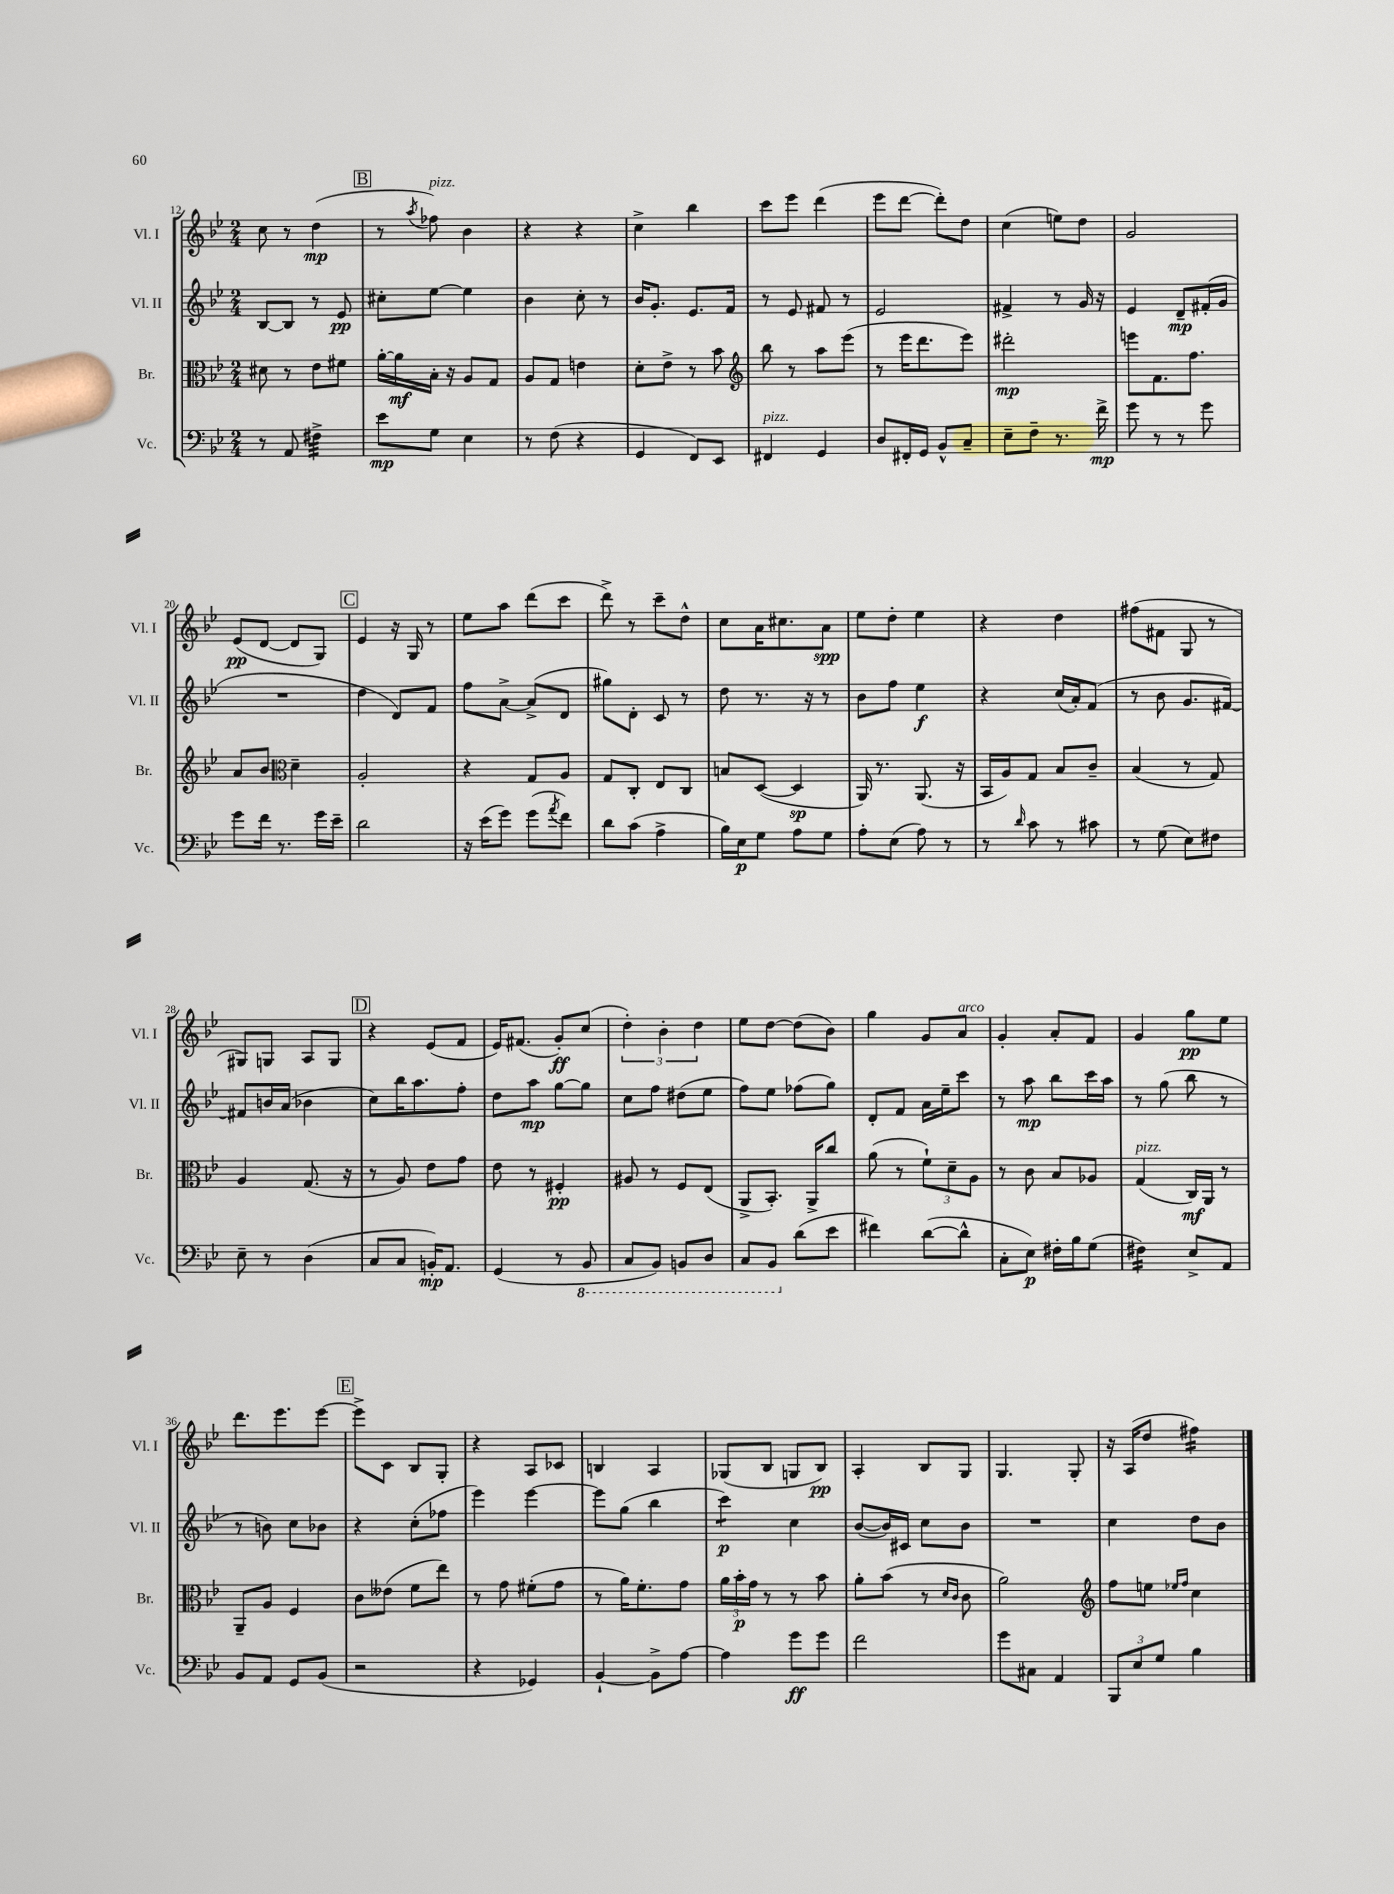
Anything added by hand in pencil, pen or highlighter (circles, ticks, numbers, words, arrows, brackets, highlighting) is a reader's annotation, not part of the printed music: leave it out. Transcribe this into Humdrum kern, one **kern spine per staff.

**kern	**kern	**kern	**kern
*staff4	*staff3	*staff2	*staff1
*clefF4	*clefC3	*clefG2	*clefG2
*k[b-e-]	*k[b-e-]	*k[b-e-]	*k[b-e-]
*M2/4	*M2/4	*M2/4	*M2/4
8r	8d#	[8B-	8cc
8AA	8r	8B-]	8r
4F#^	8e-	8r	(4dd
.	8f#	8e-	.
=	=	=	=
8e-	[16a'	8cc#'	8r
.	16a]	.	.
.	.	.	8qaa
8G	16B-'	[8ee-	8ff-)
.	16r	.	.
4E-	8A	4ee-]	4b-
.	8G	.	.
=	=	=	=
8r	8A	4b-	4r
(8F	8G	.	.
4r	4e	8cc'	4r
.	.	8r	.
=	=	=	=
4GG	8d'	16b-	4cc^
.	.	8.g'	.
.	8e-^	.	.
8FF)	8r	8.e-	4bb-
8EE-	8b-	.	.
.	.	16f	.
=	=	=	=
*	*clefG2	*	*
4FF#	8bb-	8r	8ccc
.	8r	8e-	8eee-
4GG	8aa	8f#	(4ddd
.	(8eee-	8r	.
=	=	=	=
8D	8r	2e-	8eee-
16FF#'	16eee-	.	[8ddd
16GG	8.ddd	.	.
8BB-^^	.	.	8ddd'])
8C~	8eee-)	.	8dd
=	=	=	=
8E-~	2ddd#'	4f#^	(4cc
8F~	.	.	.
8.r	.	8r	8ee)
.	.	16g	8dd
16f^	.	16r	.
=	=	=	=
8g	8eee	4e-	2g
8r	8.f	.	.
8r	.	8d~	.
.	8.ff	.	.
8g	.	(16f#'	.
.	.	16g	.
=	=	=	=
8g	8a	2r	(8e-
16f	8b-	.	[8d
8.r	.	.	.
*	*clefC3	*	*
.	4d~	.	8d]
16g	.	.	8G)
16e-~	.	.	.
=	=	=	=
2d	2A'	4dd	4e-
.	.	8d)	16r
.	.	.	16G
.	.	8f	8r
=	=	=	=
16r	4r	8ff	8ee-
(16e-	.	.	.
8g)	.	[8a^	8aa
(8g	8G	(8a^]	(8ddd
8qa	.	.	.
8f)	8A	8d	8ccc
=	=	=	=
8d	8G	8gg#)	8ddd^)
(8c	8C'	8d'	8r
4A^	8E-	8c	8ccc~
.	8C	8r	8dd^^
=	=	=	=
16B-)	8B	8dd	8cc
16E-	.	.	.
8G	([8D	8.r	16a
.	.	.	8.cc#
8A	4D]	.	.
.	.	16r	.
8G	.	8r	8a
=	=	=	=
8A'	16AA)	8b-	8ee-
.	8.r	.	.
(8E-	.	8ff	8dd'
8A)	(8.AA	4ee-	4ee-
8r	.	.	.
.	16r	.	.
=	=	=	=
8r	16BB-	4r	4r
.	16A)	.	.
16qqd	.	.	.
8c	8G	.	.
8r	8B-	(16cc	4dd
.	.	16a')	.
8c#	8c~	(8f	.
=	=	=	=
8r	(4B-	8r	(8ff#
(8G	.	8b-	8f#
8E-)	8r	8.g	8G
8F#	8G)	.	8r
.	.	[16f#)	.
=	=	=	=
8E-~	4A	8f#]	8G#)
8r	.	16b	8G
.	.	(16a	.
(4D	(8.G	4b-	8A
.	.	.	8G
.	16r	.	.
=	=	=	=
8C	8r	8cc)	4r
8C	8A)	16bb-	.
.	.	8.aa	.
16BB')	8e-	.	(8e-
8.AA	.	.	.
.	8g	8ff'	8f
=	=	=	=
(4GG	8e-	8dd	16e-)
.	.	.	(8.f#
.	8r	8aa	.
8r	4F#'	[8gg	8g')
8BBB-	.	8gg]	(8cc
=	=	=	=
8CC	8A#	8cc	6dd')
8BBB-)	8r	8ff	.
.	.	.	6b-'
8BBB	8F	(8dd#	.
.	.	.	6dd
8DD	(8E-	8ee-	.
=	=	=	=
8CC	8AA^	8ff)	8ee-
8BBB-	8.BB-')	8ee-	[8dd
(8d	.	(8ff-	(8dd]
.	16AA^	.	.
8e-	8cc	8gg)	8b-)
=	=	=	=
4f#)	(8a	8d'	4gg
.	8r	8f	.
([8d	12f`)	16a	8g
.	.	16ee-~	.
.	12d~	.	.
8d^^]	.	8ccc	8a
.	12A	.	.
=	=	=	=
8C'	8r	8r	4g'
8E-)	8c	8aa	.
16F#'	8B-	8bb-	8a'
16B-	.	.	.
(8G	8A-	16ccc	8f
.	.	16aa	.
=	=	=	=
4F#)	(4G	8r	4g
.	.	(8gg	.
8E-^	16C)	8bb-	8gg
.	16AA	.	.
8AA	8r	8r	8ee-
=	=	=	=
8BB-	8AA~	8r	8.ddd
8AA	8A	8b)	.
.	.	.	8.eee-
8GG	4F	8cc	.
(8BB-	.	8b-	[8eee-
=	=	=	=
2r	8c	4r	8eee-^]
.	(8e--	.	8c
.	8f	(8cc'	8B-
.	8ee-)	8ff-	8G'
=	=	=	=
4r	8r	4eee-)	4r
.	8g	.	.
4GG-)	(8f#'	[4eee-	8A
.	8g	.	8c-
=	=	=	=
[4BB-`	8r	8eee-]	4B
.	16a)	(8gg	.
.	8.f'	.	.
8BB-^]	.	4bb-	4A
[8A	8g	.	.
=	=	=	=
4A]	24a	4ccc)	(8G-
.	24b-'	.	.
.	24g	.	.
.	8r	.	8B-
8g	8r	4cc	8G
8g	8b-	.	8B-)
=	=	=	=
2f	8a'	([8b-	4A'
.	(8b-	16b-])	.
.	.	16c#	.
.	8r	8cc	8B-
.	16qqd	.	.
.	16qqc	.	.
.	8c	8b-	8G
=	=	=	=
8g	2a)	2r	4.G
8C#	.	.	.
4AA	.	.	.
.	.	.	8G'
=	=	=	=
*	*clefG2	*	*
12BBB-	8ff	4cc	16r
.	.	.	(16A
12E-	.	.	.
.	8ee	.	8dd
12G	.	.	.
.	16qqee-	.	.
.	16qqff	.	.
4B-	4cc	8dd	4ff#)
.	.	8b-	.
==	==	==	==
*-	*-	*-	*-
